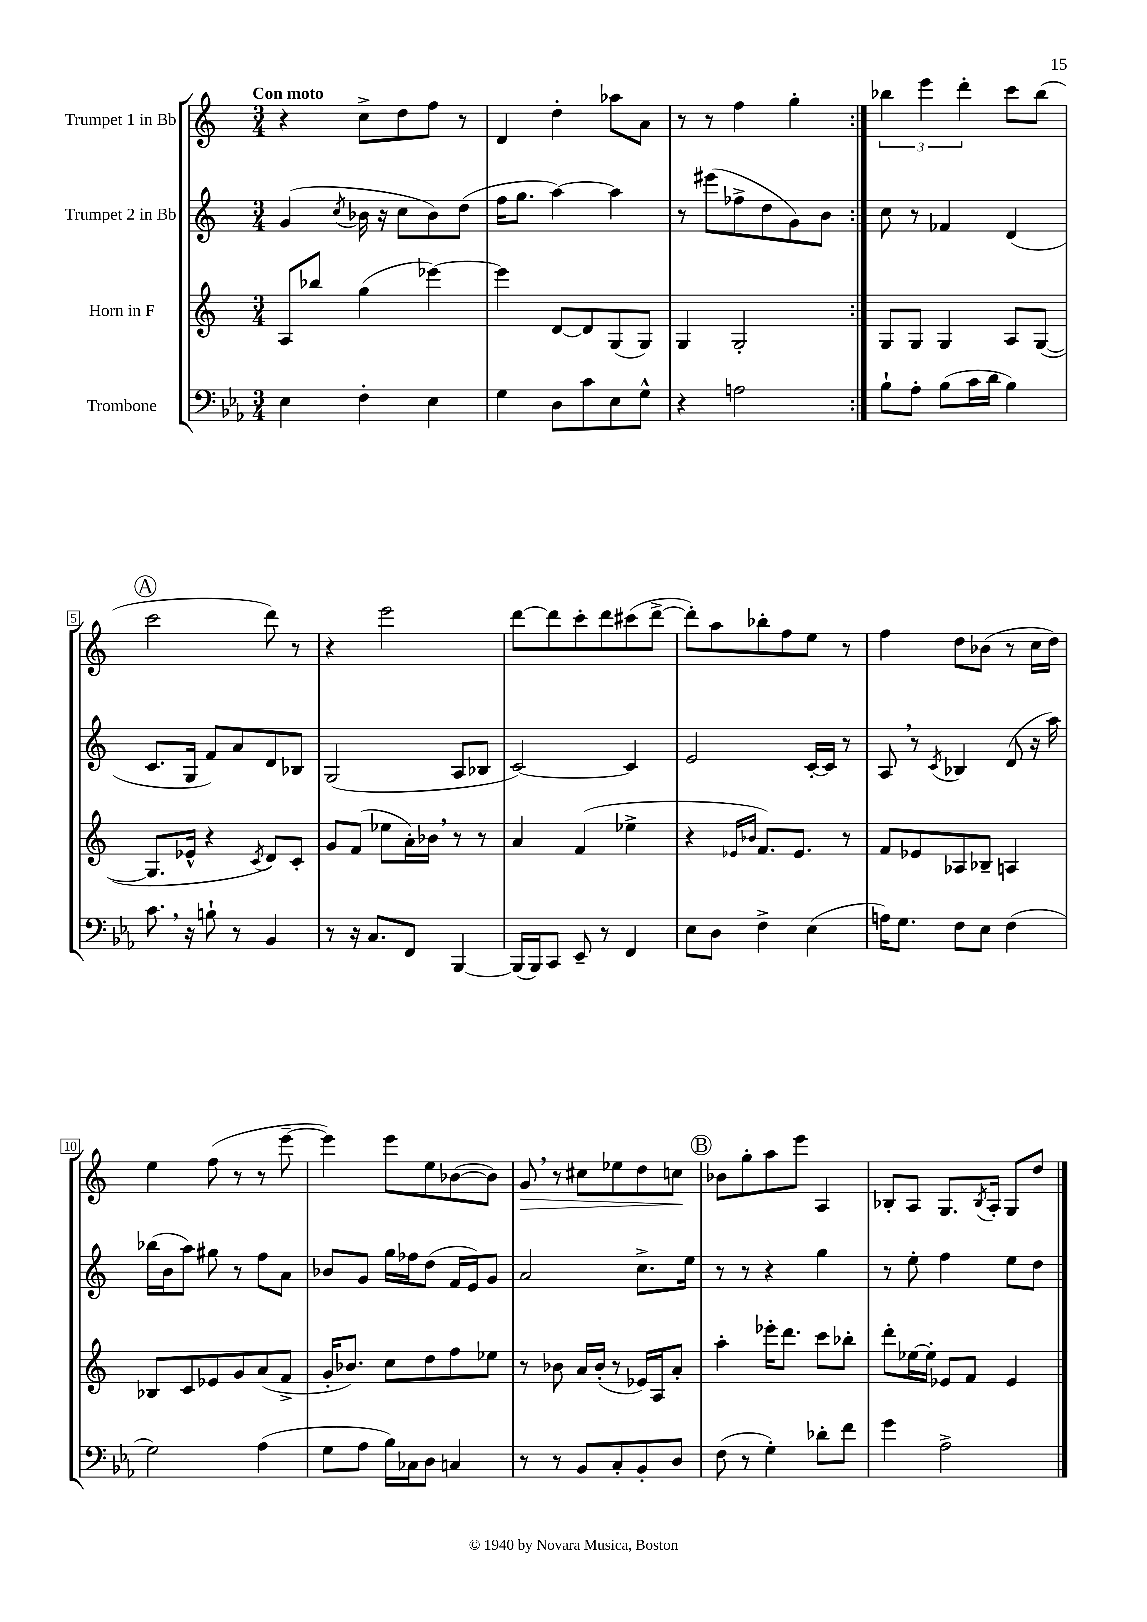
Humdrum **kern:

**kern	**kern	**kern	**kern
*staff4	*staff3	*staff2	*staff1
*clefF4	*clefG2	*clefG2	*clefG2
*k[b-e-a-]	*k[]	*k[]	*k[]
*M3/4	*M3/4	*M3/4	*M3/4
4E-\	8A/L	(4g/	4r
.	8bb-/J	.	.
.	.	8qcc/	.
4F'\	(4gg\	16b-\	8cc^\L
.	.	16r	.
.	.	8cc\L	8dd\
4E-\	[4eee-\)	8b-\)	8ff\J
.	.	(8dd\J	8r
=	=	=	=
4G\	4eee-\]	16ff\LK	4d/
.	.	8.gg\J	.
8D\L	[8d/L	[4aa\)	4dd'\
8c\	8d/]	.	.
8E-\	(8G/	4aa\]	8aa-\L
8G^^\J	8G/J)	.	8a\J
=	=	=	=
4r	4G/	8r	8r
.	.	(8eee#\L	8r
2A\	2G'/	8ff-^\	4ff\
.	.	8dd\	.
.	.	8g\)	4gg'\
.	.	8b\J	.
=:|!	=:|!	=:|!	=:|!
8B-`\L	8G/L	8cc\	6bb-\
8A-'\J	8G/J	8r	.
.	.	.	6eee\
(8B-\L	4G/	4f-/	.
.	.	.	6ddd'\
16c\L	.	.	.
16d\JJ	.	.	.
4B-\)	8A/L	(4d/	8ccc\L
.	([8G/J	.	(8bb-\J
=	=	=	=
8.c\	8.G/]L	8.c/L	2ccc\
16r	16e-^^/Jk	16G/Jk	.
8B`\	4r	8f/L)	.
8r	.	8a/	.
.	8qc/	.	.
4BB-/	8d/L)	8d/	8ddd\)
.	8c'/J	8B-/J	8r
=	=	=	=
8r	8g/L	(2G/	4r
16r	(8f/J	.	.
8.C/L	.	.	.
.	8ee-\L	.	2eee\
8FF/J	16a'\L)	.	.
.	16b-\JJ	.	.
[4BBB-/	8r	8A/L	.
.	8r	8B-/J	.
=	=	=	=
(16BBB-/]LL	4a/	[2c/)	[8ddd\L
16BBB-/J)	.	.	.
8CC/J	.	.	8ddd\]
8EE-~/	(4f/	.	8ccc'\
8r	.	.	8ddd\
4FF/	4ee-^\	4c/]	(8ccc#\
.	.	.	[8ddd^\J
=	=	=	=
8E-\L	4r	2e/	8ddd'\]L)
8D\J	.	.	8aa\
.	16qqe-/LL	.	.
.	16qqb-/JJ	.	.
4F^\	8.f/L)	.	8bb-'\
.	.	.	8ff\
.	8.e-/J	.	.
(4E-\	.	[16c'/LL	8ee\J
.	.	16c/]JJ	.
.	8r	8r	8r
=	=	=	=
16A\LK)	8f/L	8A/	4ff\
8.G\J	.	.	.
.	8e-/	8r	.
.	.	8qc/	.
8F\L	8A-/	4B-/	8dd\L
8E-\J	8B-~/J	.	(8b-\J
(4F\	4A/	(8d/	8r
.	.	16r	16cc\LL
.	.	16aa\)	16dd\JJ)
=	=	=	=
2G\)	8B-/L	(16bb-\LL	4ee\
.	.	16b\J	.
.	8c/	8aa\J)	.
.	8e-/	8gg#\	(8ff\
.	8g/	8r	8r
(4A-\	(8a/	8ff\L	8r
.	8f^/J	8a\J	[8eee~\
=	=	=	=
8G\L	16g'/LK	8b-/L	4eee\])
.	8.b-/J)	.	.
8A-\J	.	8g/J	.
16B-\LL)	8cc\L	16gg\LL	8eee\L
16C-\J	.	16ff-\J	.
8D\J	8dd\	(8dd\J	8ee\
4C/	8ff\	16f/LL	([8b-\
.	.	16e/J)	.
.	8ee-\J	8g/J	8b-\]J)
=	=	=	=
8r	8r	2a/	8g/
8r	8b-\	.	8r
8BB-/L	16a/LL	.	8cc#\L
.	(16b-'/JJ	.	.
8C'/	8r	.	8ee-\
8BB-'/	16e-/LL)	8.cc^\L	8dd\
.	16A/J	.	.
8D/J	8a'/J	.	8cc\J
.	.	16ee\Jk	.
=	=	=	=
(8F\	4aa'\	8r	8b-\L
8r	.	8r	8gg'\
4G'\)	16eee-'\LK	4r	8aa\
.	8.ddd\J	.	.
.	.	.	8eee\J
8d-'\L	8ccc\L	4gg\	4A/
8f\J	8bb-'\J	.	.
=	=	=	=
4g\	8ddd'\L	8r	8B-'/L
.	[16ee-\L	8ee'\	8A/J
.	16ee-'\]JJ	.	.
2A-^\	8e-/L	4ff\	8.G/L
.	8f/J	.	.
.	.	.	8qB-/
.	.	.	16A'/Jk
.	4e-/	8ee\L	8G/L
.	.	8dd\J	8dd/J
==	==	==	==
*-	*-	*-	*-
